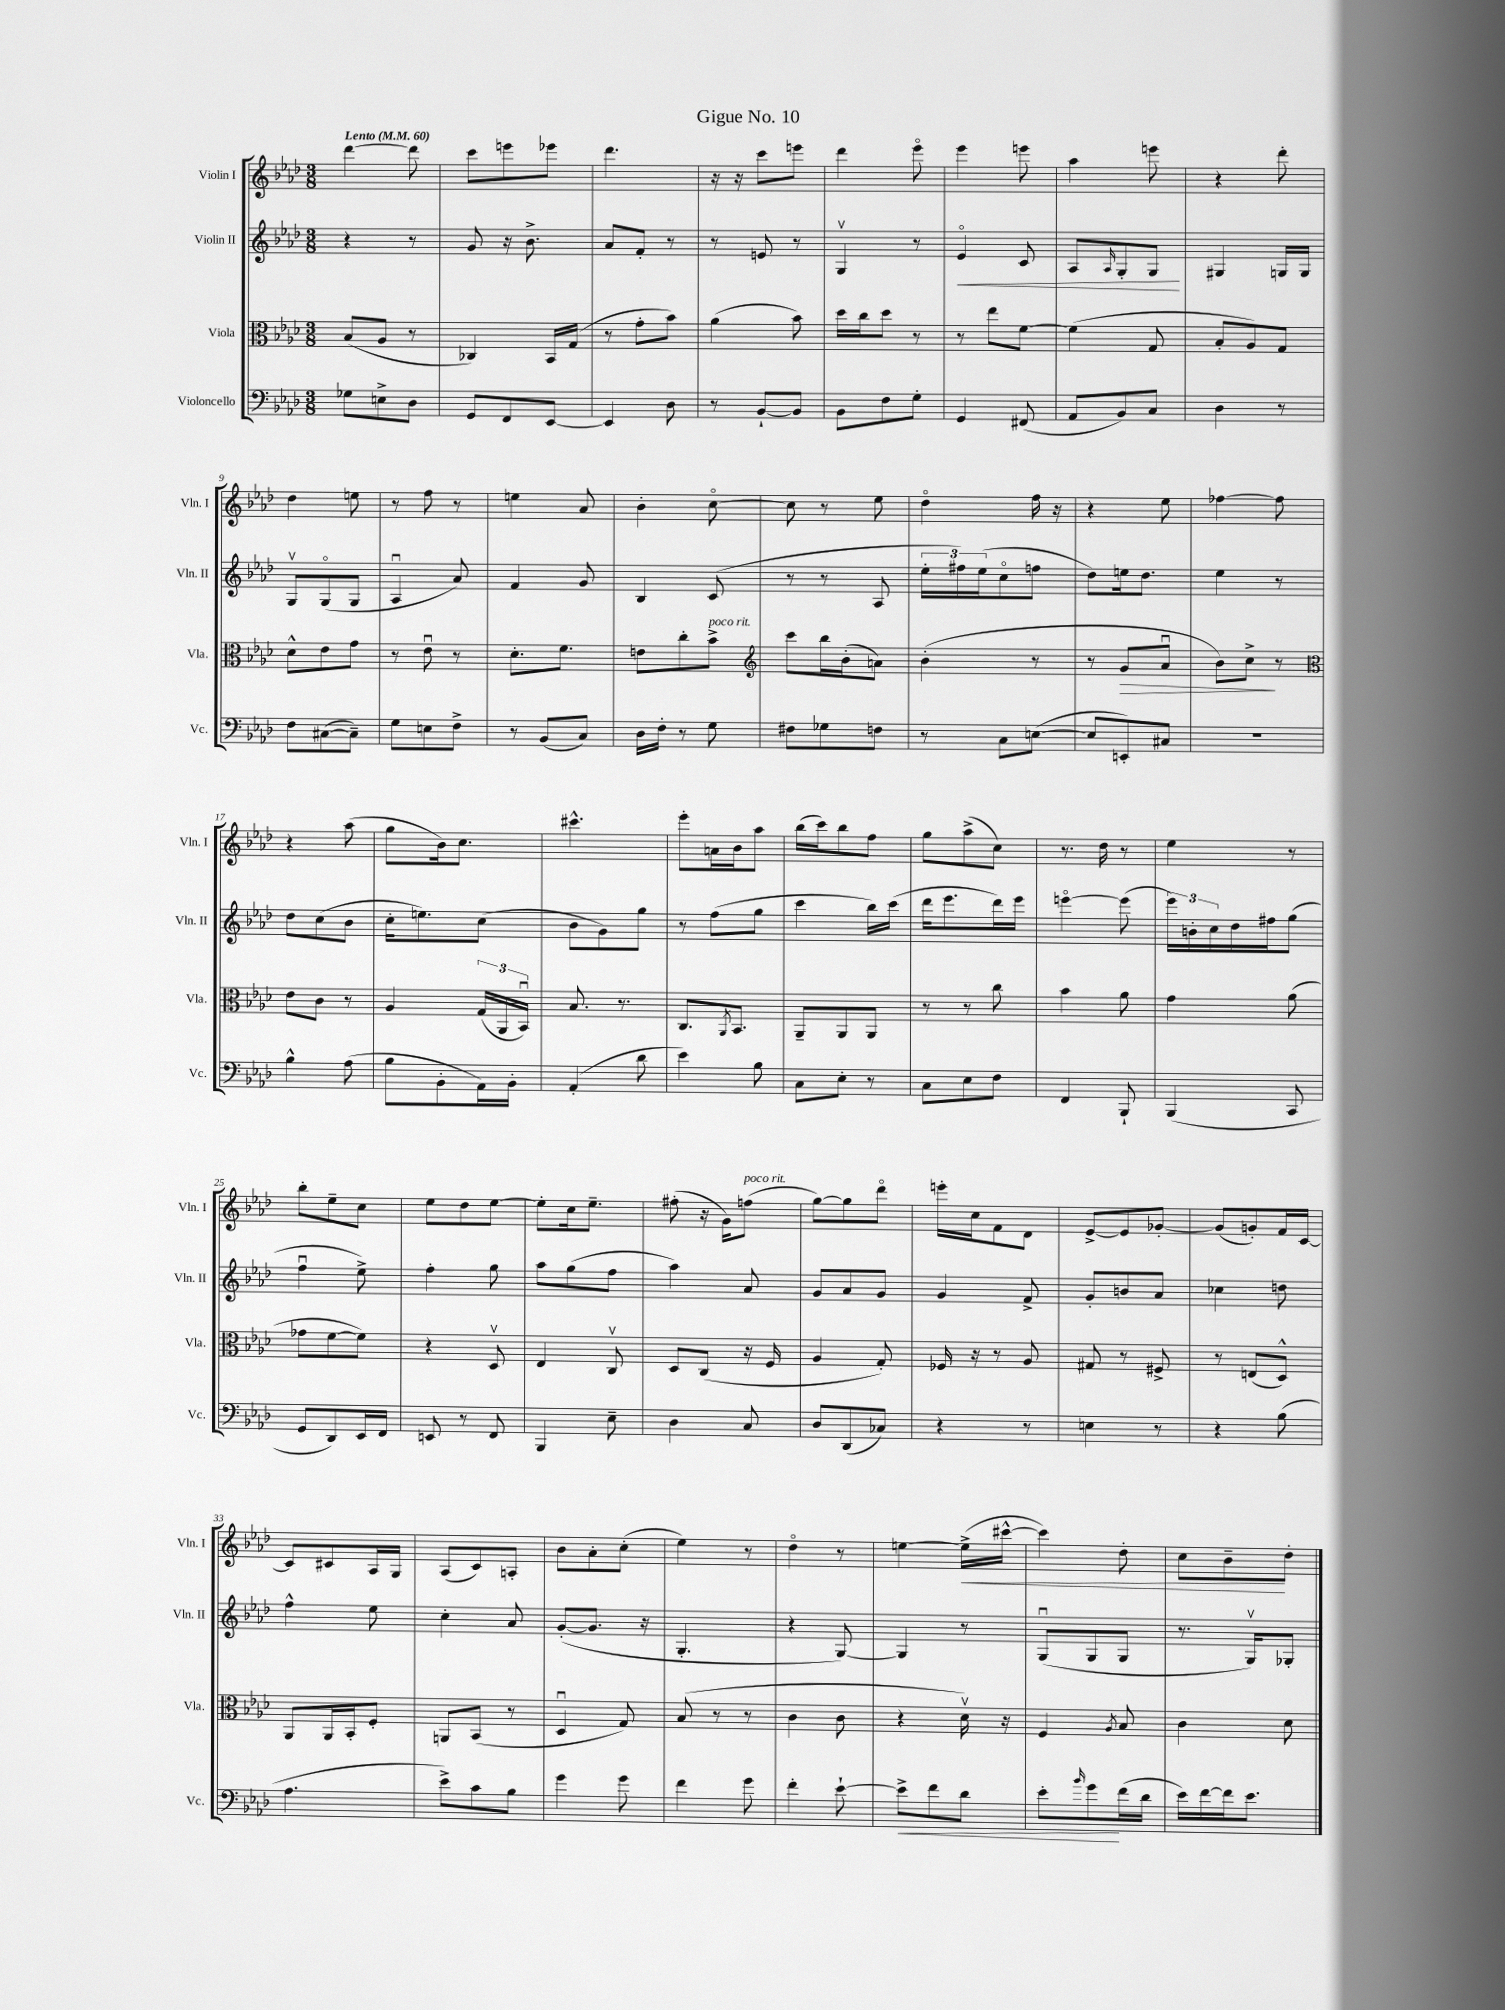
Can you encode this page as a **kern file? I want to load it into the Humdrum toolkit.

**kern	**dynam	**kern	**dynam	**kern	**dynam	**kern	**dynam
*part4	*part4	*part3	*part3	*part2	*part2	*part1	*part1
*staff4	*staff4	*staff3	*staff3	*staff2	*staff2	*staff1	*staff1
*I"Violoncello	*	*I"Viola	*	*I"Violin II	*	*I"Violin I	*
*I'Vc.	*	*I'Vla.	*	*I'Vln. II	*	*I'Vln. I	*
*clefF4	*	*clefC3	*	*clefG2	*	*clefG2	*
*k[b-e-a-d-]	*	*k[b-e-a-d-]	*	*k[b-e-a-d-]	*	*k[b-e-a-d-]	*
*M3/8	*	*M3/8	*	*M3/8	*	*M3/8	*
*MM60	*	*MM60	*	*MM60	*	*MM60	*
=1	=1	=1	=1	=1	=1	=1	=1
!	!	!	!	!	!	!LO:TX:a:B:t=Lento	!
8G-X\L	.	(8B-/L	.	4r	.	[4ddd-\	.
8En^\	.	8A-/J	.	.	.	.	.
8D-\J	.	8r	.	8r	.	8ddd-\]	.
=2	=2	=2	=2	=2	=2	=2	=2
8GG/L	.	4C-X/)	.	8g/	.	8ccc\L	.
8FF/	.	.	.	16r	.	8eeen\	.
.	.	.	.	8.b-^\	.	.	.
[8EE-/J	.	16BB-/LL	.	.	.	8eee-X\J	.
.	.	(16G/JJ	.	.	.	.	.
=3	=3	=3	=3	=3	=3	=3	=3
4EE-/]	.	8r	.	8a-/L	.	4.ddd-\	.
.	.	8g'\L	.	8f'/J	.	.	.
8D-\	.	8b-\J)	.	8r	.	.	.
=4	=4	=4	=4	=4	=4	=4	=4
8r	.	(4a-\	.	8r	.	16r	.
.	.	.	.	.	.	16r	.
[8BB-`/L	.	.	.	8en/	.	8ccc\L	.
8BB-/J]	.	8b-\)	.	8r	.	8eeen\J	.
=5	=5	=5	=5	=5	=5	=5	=5
8BB-\L	.	16dd-\LL	.	4Gv/	.	4ddd-\	.
.	.	16cc\J	.	.	.	.	.
8F\	.	8dd-\J	.	.	.	.	.
8G'\J	.	8r	.	8r	.	8eee-\	.
=6	=6	=6	=6	=6	=6	=6	=6
!	!	!	!	!	!LO:HP:b	!	!
4GG/	.	8r	.	4e-/	<	4eee-\	.
.	.	8ee-\L	.	.	.	.	.
(8FF#X/	.	[8f\J	.	8c/	.	8eeen\	.
=7	=7	=7	=7	=7	=7	=7	=7
8AA-/L	.	(4f\]	.	8A-/L	.	4aa-\	.
.	.	.	.	16qqA-/	.	.	.
8BB-/)	.	.	.	8G'/	.	.	.
8C/J	.	8G/	.	8G/J	.	8eeen\	.
.	.	.	.	.	[	.	.
=8	=8	=8	=8	=8	=8	=8	=8
4D-\	.	8B-'/L	.	4G#X/	.	4r	.
.	.	8A-/)	.	.	.	.	.
8r	.	8G/J	.	16Gn/LL	.	8ddd-'\	.
.	.	.	.	16G/JJ	.	.	.
!!LO:LB:g=z
=9	=9	=9	=9	=9	=9	=9	=9
8F\L	.	8d-^^\L	.	8Gv/L	.	4dd-\	.
([8C#X\	.	8e-\	.	(8G/	.	.	.
8C#~\J])	.	8g\J	.	8G/J	.	8een\	.
=10	=10	=10	=10	=10	=10	=10	=10
8G\L	.	8r	.	4A-u/	.	8r	.
8En\	.	8e-u\	.	.	.	8ff\	.
8F^\J	.	8r	.	8a-/)	.	8r	.
=11	=11	=11	=11	=11	=11	=11	=11
8r	.	8.d-'\L	.	4f/	.	4een\	.
(8BB-/L	.	.	.	.	.	.	.
.	.	8.f\J	.	.	.	.	.
8C/J)	.	.	.	8g/	.	8a-/	.
=12	=12	=12	=12	=12	=12	=12	=12
16D-\LL	.	8en\L	.	4B-/	.	4b-'\	.
16F'\JJ	.	.	.	.	.	.	.
8r	.	8cc'\	.	.	.	.	.
!	!	!LO:TX:a:i:t=poco rit.	!	!	!	!	!
8G\	.	8b-^\J	.	(8c/	.	[8cc\	.
=13	=13	=13	=13	=13	=13	=13	=13
*	*	*clefG2	*	*	*	*	*
8F#X\L	.	8ccc\L	.	8r	.	8cc\]	.
8G-X\	.	16bb-\L	.	8r	.	8r	.
.	.	(16b-'\J	.	.	.	.	.
8Fn\J	.	8an\J)	.	8A-/	.	8ee-\	.
=14	=14	=14	=14	=14	=14	=14	=14
8r	.	(4b-'\	.	24ee-'\LL	.	4dd-\	.
.	.	.	.	24ff#X\)	.	.	.
.	.	.	.	(24ee-\J	.	.	.
8C\L	.	.	.	8cc\	.	.	.
([8En\J	.	8r	.	8ffn\J	.	16ff\	.
.	.	.	.	.	.	16r	.
=15	=15	=15	=15	=15	=15	=15	=15
8E/L]	.	8r	.	8dd-\L)	.	4r	.
!	!	!	!LO:HP:b	!	!	!	!
8EEn'/)	.	8g/L	>	16een\k	.	.	.
.	.	.	.	8.dd-\J	.	.	.
8C#X/J	.	8a-u/J	.	.	.	8ee-\	.
=16	=16	=16	=16	=16	=16	=16	=16
4.r	.	8b-\L)	.	4ee-\	.	[4ff-X\	.
.	.	8cc^\J	.	.	.	.	.
.	.	8r	]	8r	.	8ff-\]	.
!!LO:LB:g=z
=17	=17	=17	=17	=17	=17	=17	=17
*	*	*clefC3	*	*	*	*	*
4B-^^\	.	8e-\L	.	8dd-\L	.	4r	.
.	.	8c\J	.	(8cc\	.	.	.
(8A-\	.	8r	.	8b-\J	.	(8aa-\	.
=18	=18	=18	=18	=18	=18	=18	=18
8B-\L	.	4A-/	.	16cc'\KL	.	8gg\L	.
.	.	.	.	8.een\)	.	.	.
8BB-'\	.	.	.	.	.	16b-\k)	.
.	.	.	.	.	.	8.cc\J	.
16AA-\L)	.	(24G/LL	.	(8cc\J	.	.	.
.	.	24AA-/	.	.	.	.	.
16BB-'\JJ	.	.	.	.	.	.	.
.	.	24BB-u/JJ)	.	.	.	.	.
=19	=19	=19	=19	=19	=19	=19	=19
(4AA-'/	.	8.B-/	.	8b-\L	.	4.ccc#X^^\	.
.	.	.	.	8g\)	.	.	.
.	.	8.r	.	.	.	.	.
8d-\	.	.	.	8gg\J	.	.	.
=20	=20	=20	=20	=20	=20	=20	=20
4e-\)	.	8.C/L	.	8r	.	8eee-'\L	.
.	.	.	.	(8ff\L	.	16an\L	.
.	.	8qAA-/	.	.	.	.	.
.	.	8.BB-/J	.	.	.	16b-\J	.
8B-\	.	.	.	8gg\J	.	8aa-\J	.
=21	=21	=21	=21	=21	=21	=21	=21
8C\L	.	8AA-~/L	.	4ccc\	.	(16bb-\LL	.
.	.	.	.	.	.	16ccc\J)	.
8E-'\J	.	8AA-/	.	.	.	8bb-\	.
8r	.	8AA-/J	.	16bb-\LL)	.	8ff\J	.
.	.	.	.	(16ccc\JJ	.	.	.
=22	=22	=22	=22	=22	=22	=22	=22
8C\L	.	8r	.	16ddd-\KL	.	8gg\L	.
.	.	.	.	8.eee-\	.	.	.
8E-\	.	8r	.	.	.	(8aa-^\	.
8F\J	.	8cc\	.	16ddd-\L)	.	8cc\J)	.
.	.	.	.	16eee-\JJ	.	.	.
=23	=23	=23	=23	=23	=23	=23	=23
4FF/	.	4b-\	.	[4eeen\	.	8.r	.
.	.	.	.	.	.	16dd-\	.
8BBB-`/	.	8a-\	.	(8eee\]	.	8r	.
=24	=24	=24	=24	=24	=24	=24	=24
(4BBB-/	.	4g\	.	24eee-\LL)	.	4ee-\	.
.	.	.	.	24bn'\	.	.	.
.	.	.	.	24cc\	.	.	.
.	.	.	.	16dd-\	.	.	.
.	.	.	.	16ff#X\J	.	.	.
8CC/	.	(8a-\	.	(8gg\J	.	8r	.
!!LO:LB:g=z
=25	=25	=25	=25	=25	=25	=25	=25
8GG/L	.	8g-X\L	.	4ffu\	.	8bb-'\L	.
8DD-/)	.	[8f\	.	.	.	8ee-~\	.
16EE-/L	.	8f\J])	.	8ee-^\)	.	8cc\J	.
16FF/JJ	.	.	.	.	.	.	.
=26	=26	=26	=26	=26	=26	=26	=26
8EEn/	.	4r	.	4ff'\	.	8ee-\L	.
8r	.	.	.	.	.	8dd-\	.
8FF/	.	8D-v/	.	8gg\	.	[8ee-\J	.
=27	=27	=27	=27	=27	=27	=27	=27
4BBB-/	.	4E-/	.	8aa-\L	.	8ee-'\L]	.
.	.	.	.	(8gg\	.	16cc\k	.
.	.	.	.	.	.	8.ee-~\J	.
8E-~\	.	8Cv/	.	8ff\J	.	.	.
=28	=28	=28	=28	=28	=28	=28	=28
4D-\	.	8D-/L	.	4aa-\)	.	(8ff#X'\	.
.	.	(8C/J	.	.	.	16r	.
.	.	.	.	.	.	16g\KL)	.
!	!	!	!	!	!	!LO:TX:a:i:t=poco rit.	!
8C/	.	16r	.	8a-/	.	(8ffn\J	.
.	.	16F/	.	.	.	.	.
=29	=29	=29	=29	=29	=29	=29	=29
8D-/L	.	4A-/	.	8g/L	.	[8gg\L)	.
(8DD-/	.	.	.	8a-/	.	8gg\]	.
8C-X/J)	.	8G'/)	.	8g/J	.	8ddd-\J	.
=30	=30	=30	=30	=30	=30	=30	=30
4r	.	16F-X/	.	4g/	.	16eeen'\LL	.
.	.	16r	.	.	.	16cc\J	.
.	.	8r	.	.	.	8f\	.
8r	.	8A-/	.	8f^/	.	8d-\J	.
=31	=31	=31	=31	=31	=31	=31	=31
4En\	.	8G#X/	.	8g'/L	.	[8e-^/L	.
.	.	8r	.	8bn/	.	8e-/]	.
8r	.	8F#X^/	.	8a-/J	.	[8g-X'/J	.
=32	=32	=32	=32	=32	=32	=32	=32
4r	.	8r	.	4cc-X\	.	(8g-/L]	.
.	.	(8En/L	.	.	.	8gn'/)	.
(8B-\	.	8D-^^/J)	.	8ddn\	.	16f/L	.
.	.	.	.	.	.	[16c/JJ	.
!!LO:LB:g=z
=33	=33	=33	=33	=33	=33	=33	=33
4.A-\	.	8AA-/L	.	4ff^^\	.	8c/L]	.
.	.	16AA-/L	.	.	.	8c#X/	.
.	.	16BB-'/J	.	.	.	.	.
.	.	8F'/J	.	8ee-\	.	16A-/L	.
.	.	.	.	.	.	16G/JJ	.
=34	=34	=34	=34	=34	=34	=34	=34
8e-^\L)	.	8AAn/L	.	4cc'\	.	(8A-/L	.
8c\	.	(8BB-/J	.	.	.	8c/)	.
8B-\J	.	8r	.	8a-/	.	8An'/J	.
=35	=35	=35	=35	=35	=35	=35	=35
4g\	.	4D-u/	.	([8g'/L	.	8b-\L	.
.	.	.	.	8.g/J]	.	8a-'\	.
8g\	.	8G/)	.	.	.	(8cc'\J	.
.	.	.	.	16r	.	.	.
=36	=36	=36	=36	=36	=36	=36	=36
4f\	.	(8B-/	.	4.G'/	.	4ee-\)	.
.	.	8r	.	.	.	.	.
8g\	.	8r	.	.	.	8r	.
=37	=37	=37	=37	=37	=37	=37	=37
4f'\	.	4c\	.	4r	.	4dd-\	.
[8e-`\	.	8c\	.	[8G/)	.	8r	.
=38	=38	=38	=38	=38	=38	=38	=38
!	!LO:HP:b	!	!	!	!	!	!
8e-^\L]	<	4r	.	4G/]	.	[4een\	.
8f\	.	.	.	.	.	.	.
!	!	!	!	!	!	!	!LO:HP:b
8d-\J	.	16d-v\)	.	8r	.	(16ee^\LL]	<
.	.	16r	.	.	.	[16ccc#X^^\JJ	.
=39	=39	=39	=39	=39	=39	=39	=39
8e-'\L	.	4F/	.	(8Gu/L	.	4ccc#\])	.
16qqb-/	.	.	.	.	.	.	.
8g\	.	.	.	8G/	.	.	.
.	.	8qA-/	.	.	.	.	.
(16f\L	[	8B-/	.	8G/J	.	8dd-'\	.
16d-\JJ	.	.	.	.	.	.	.
=40	=40	=40	=40	=40	=40	=40	=40
16e-\LL)	.	4c\	.	8.r	.	8cc\L	.
[16f\	.	.	.	.	.	.	.
16f\J]	.	.	.	.	.	8b-~\	.
8.e-\J	.	.	.	16Gv/KL)	.	.	.
.	.	8d-\	.	8G-X'/J	.	8dd-'\J	[
==	==	==	==	==	==	==	==
*-	*-	*-	*-	*-	*-	*-	*-
